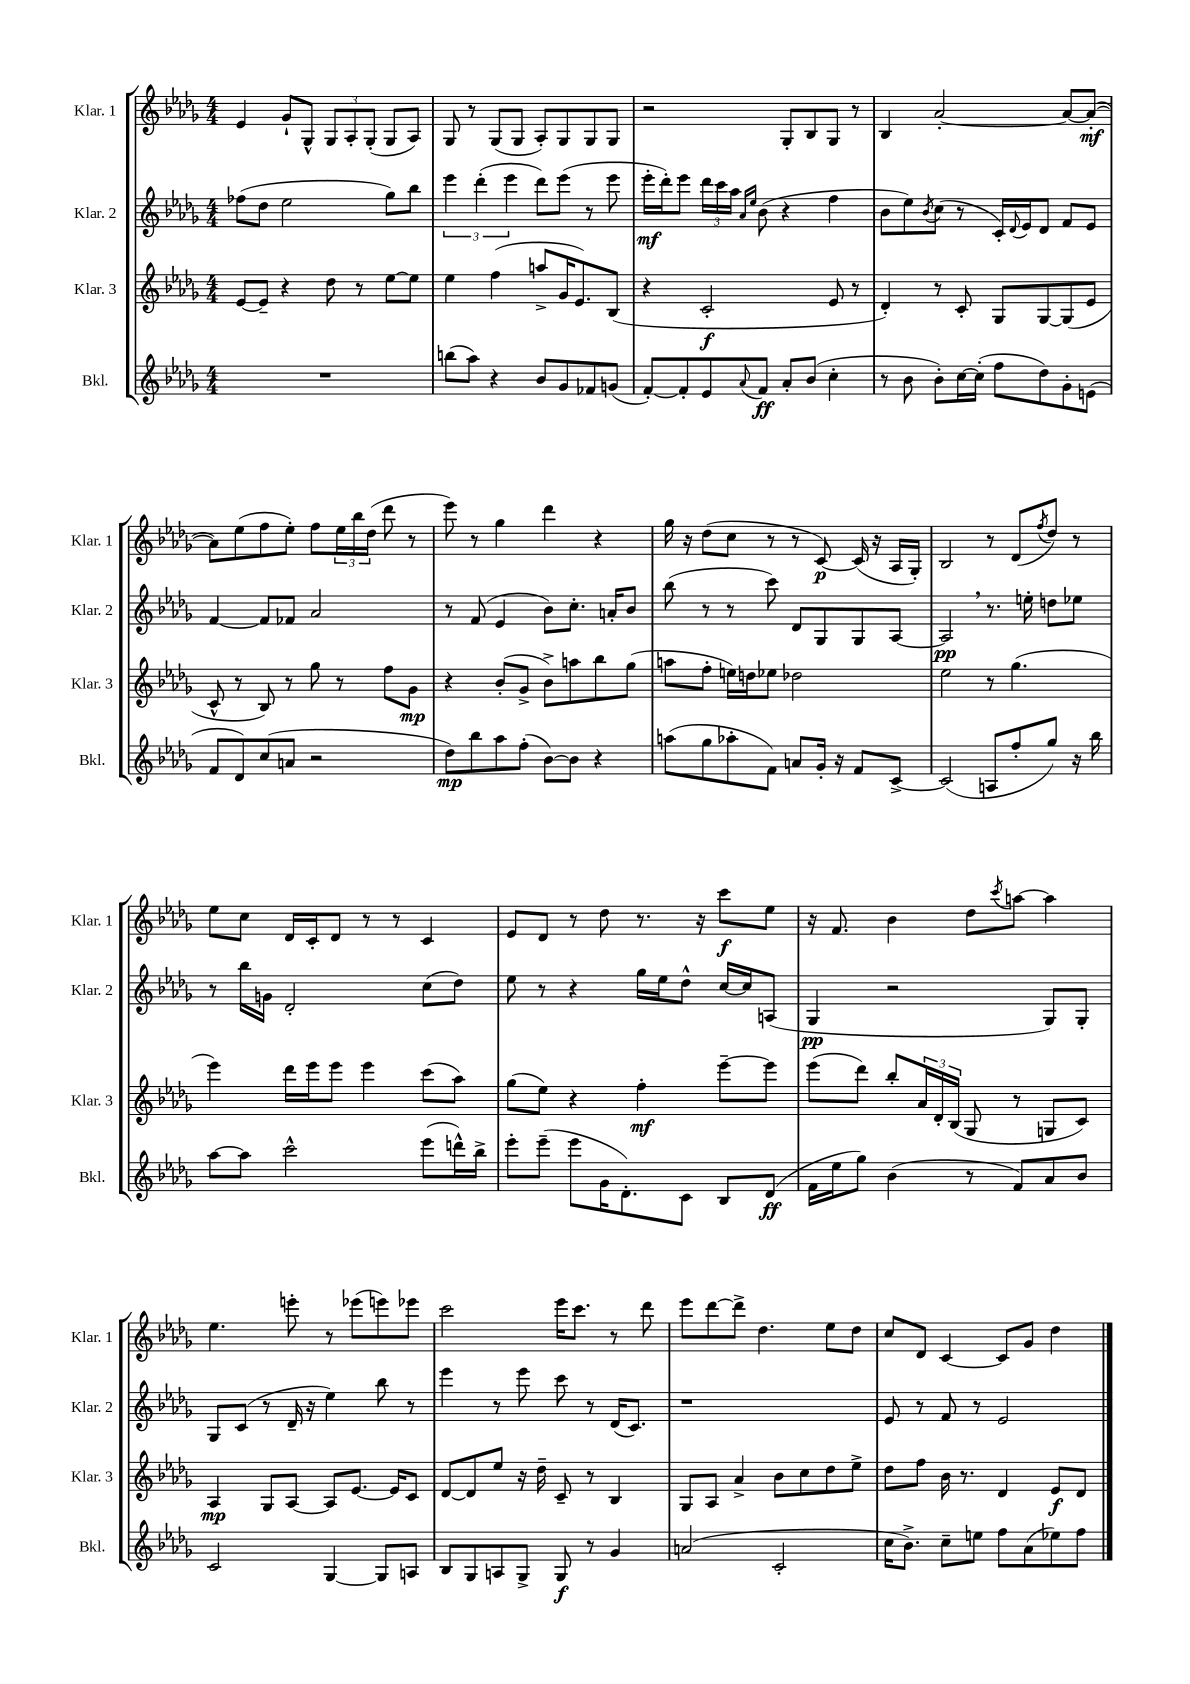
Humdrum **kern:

**kern	**dynam	**kern	**dynam	**kern	**dynam	**kern	**dynam
*part4	*part4	*part3	*part3	*part2	*part2	*part1	*part1
*staff4	*staff4	*staff3	*staff3	*staff2	*staff2	*staff1	*staff1
*I"Bkl.	*	*I"Klar. 3	*	*I"Klar. 2	*	*I"Klar. 1	*
*I'Bkl.	*	*I'Klar. 3	*	*I'Klar. 2	*	*I'Klar. 1	*
*clefG2	*	*clefG2	*	*clefG2	*	*clefG2	*
*k[b-e-a-d-g-]	*	*k[b-e-a-d-g-]	*	*k[b-e-a-d-g-]	*	*k[b-e-a-d-g-]	*
*M4/4	*	*M4/4	*	*M4/4	*	*M4/4	*
=95	=95	=95	=95	=95	=95	=95	=95
1r	.	[8e-/L	.	(8ff-X\L	.	4e-/	.
.	.	8e-~/J]	.	8dd-\J	.	.	.
.	.	4r	.	2ee-\	.	8g-`/L	.
.	.	.	.	.	.	8G-^^/J	.
.	.	8dd-\	.	.	.	12G-/L	.
.	.	.	.	.	.	12A-'/	.
.	.	8r	.	.	.	.	.
.	.	.	.	.	.	(12G-'/J	.
.	.	[8ee-\L	.	8gg-\L)	.	8G-/L	.
.	.	8ee-\J]	.	8bb-\J	.	8A-/J)	.
=96	=96	=96	=96	=96	=96	=96	=96
(8bbn\L	.	4ee-\	.	6eee-\	.	8G-/	.
8aa-\J)	.	.	.	.	.	8r	.
.	.	.	.	(6ddd-'\	.	.	.
4r	.	(4ff\	.	.	.	(8G-/L	.
.	.	.	.	6eee-\	.	.	.
.	.	.	.	.	.	8G-/J	.
8b-/L	.	8aan^/L	.	8ddd-\L)	.	8A-'/L)	.
8g-/	.	16g-/K	.	(8eee-\J	.	8G-/	.
.	.	8.e-/)	.	.	.	.	.
8f-X/	.	.	.	8r	.	8G-/	.
(8gn/J	.	(8B-/J	.	8eee-\	.	8G-/J	.
=97	=97	=97	=97	=97	=97	=97	=97
[8f'/L)	.	4r	.	16eee-'\LL	mf	2r	.
.	.	.	.	16ddd-'\J)	.	.	.
8f'/]	.	.	.	8eee-\J	.	.	.
8e-/	.	2c'/	f	24ddd-\LL	.	.	.
.	.	.	.	24ccc\	.	.	.
.	.	.	.	24aa-\JJ	.	.	.
.	.	.	.	16qqa-/LL	.	.	.
8qqa-/	.	.	.	16qqee-/JJ	.	.	.
8f/J	ff	.	.	(8b-\	.	.	.
8a-'/L	.	.	.	4r	.	8G-'/L	.
(8b-/J	.	.	.	.	.	8B-/	.
4cc'\	.	8e-/	.	4ff\	.	8G-/J	.
.	.	8r	.	.	.	8r	.
=98	=98	=98	=98	=98	=98	=98	=98
8r	.	4d-'/)	.	8b-\L	.	4B-/	.
8b-\	.	.	.	8ee-\)	.	.	.
.	.	.	.	8qb-/	.	.	.
8b-'\L)	.	8r	.	(8cc\J	.	[2a-'/	.
[16cc\L	.	8c'/	.	8r	.	.	.
(16cc'\JJ]	.	.	.	.	.	.	.
8ff\L	.	8G-/L	.	16c'/LL)	.	.	.
.	.	.	.	8qqd-/	.	.	.
.	.	.	.	16e-/J	.	.	.
8dd-\)	.	[8G-/	.	8d-/J	.	.	.
8g-'\	.	(8G-/]	.	8f/L	.	8a-/L_	.
(8en\J	.	8e-/J	.	8e-/J	.	(8a-'/J_	mf
!!LO:LB:g=z
=99	=99	=99	=99	=99	=99	=99	=99
8f/L	.	8c^^/	.	[4f/	.	8a-\L])	.
8d-/)	.	8r	.	.	.	(8ee-\	.
(8cc/	.	8B-/)	.	8f/L]	.	8ff\	.
8an/J	.	8r	.	8f-X/J	.	8ee-'\J)	.
2r	.	8gg-\	.	2a-/	.	8ff\L	.
.	.	8r	.	.	.	24ee-\L	.
.	.	.	.	.	.	24bb-\	.
.	.	.	.	.	.	(24dd-\JJ	.
.	.	8ff\L	.	.	.	8ddd-\	.
.	.	8g-\J	mp	.	.	8r	.
=100	=100	=100	=100	=100	=100	=100	=100
8dd-\L)	mp	4r	.	8r	.	8eee-\)	.
8bb-\	.	.	.	(8f/	.	8r	.
8aa-\	.	(8b-'/L	.	4e-/	.	4gg-\	.
(8ff'\J	.	8g-^/J	.	.	.	.	.
[8b-\L)	.	8b-^\L)	.	8b-\L)	.	4ddd-\	.
8b-\J]	.	8aan\	.	8.cc'\J	.	.	.
4r	.	8bb-\	.	.	.	4r	.
.	.	.	.	16an'/KL	.	.	.
.	.	(8gg-\J	.	8b-/J	.	.	.
=101	=101	=101	=101	=101	=101	=101	=101
(8aan\L	.	8aan\L	.	(8bb-\	.	16gg-\	.
.	.	.	.	.	.	16r	.
8gg-\	.	8ff'\J	.	8r	.	(8dd-\L	.
8aa-X'\	.	16een\LL)	.	8r	.	8cc\J	.
.	.	16ddn\J	.	.	.	.	.
8f\J)	.	8ee-X\J	.	8ccc\)	.	8r	.
8an/L	.	2dd-X\	.	8d-/L	.	8r	.
16g-'/Jk	.	.	.	8G-/	.	[8c/)	p
16r	.	.	.	.	.	.	.
8f/L	.	.	.	8G-/	.	(16c/]	.
.	.	.	.	.	.	16r	.
[8c^/J	.	.	.	[8A-/J	.	16A-/LL	.
.	.	.	.	.	.	16G-'/JJ)	.
=102	=102	=102	=102	=102	=102	=102	=102
(2c/]	.	2ee-\	.	2A-,/]	pp	2B-/	.
8An/L	.	8r	.	8.r	.	8r	.
8ff'/	.	(4.gg-\	.	.	.	(8d-/L	.
.	.	.	.	16een'\	.	.	.
.	.	.	.	.	.	8qff/	.
8gg-/J)	.	.	.	8ddn\L	.	8dd-/J)	.
16r	.	.	.	8ee-X\J	.	8r	.
16bb-\	.	.	.	.	.	.	.
!!LO:LB:g=z
=103	=103	=103	=103	=103	=103	=103	=103
[8aa-\L	.	4eee-\)	.	8r	.	8ee-\L	.
8aa-\J]	.	.	.	16bb-\LL	.	8cc\J	.
.	.	.	.	16gn\JJ	.	.	.
2ccc^^\	.	16ddd-\LL	.	2d-'/	.	16d-/LL	.
.	.	16eee-\J	.	.	.	16c'/J	.
.	.	8eee-\J	.	.	.	8d-/J	.
.	.	4eee-\	.	.	.	8r	.
.	.	.	.	.	.	8r	.
(8eee-\L	.	(8ccc\L	.	(8cc\L	.	4c/	.
16dddn^^\L)	.	8aa-\J)	.	8dd-\J)	.	.	.
16bb-^\JJ	.	.	.	.	.	.	.
=104	=104	=104	=104	=104	=104	=104	=104
8eee-'\L	.	(8gg-\L	.	8ee-\	.	8e-/L	.
(8eee-~\J	.	8ee-\J)	.	8r	.	8d-/J	.
8eee-\L	.	4r	.	4r	.	8r	.
16g-\K	.	.	.	.	.	8dd-\	.
8.d-'\)	.	.	.	.	.	.	.
.	.	4ff'\	mf	16gg-\LL	.	8.r	.
.	.	.	.	16ee-\J	.	.	.
8c\J	.	.	.	8dd-^^\J	.	.	.
.	.	.	.	.	.	16r	.
8B-/L	.	[8eee-~\L	.	[16cc/LL	.	8ccc\L	f
.	.	.	.	16cc/J]	.	.	.
(8d-/J	ff	8eee-\J]	.	(8An/J	.	8ee-\J	.
=105	=105	=105	=105	=105	=105	=105	=105
16f\LL	.	(8eee-\L	.	4G-/	pp	16r	.
16ee-\J	.	.	.	.	.	8.f/	.
8gg-\J)	.	8ddd-\J)	.	.	.	.	.
(4b-\	.	8bb-'/L	.	2r	.	4b-\	.
.	.	24a-/L	.	.	.	.	.
.	.	24d-'/	.	.	.	.	.
.	.	(24B-/JJ	.	.	.	.	.
8r	.	8G-/	.	.	.	8dd-\L	.
.	.	.	.	.	.	8qccc/	.
8f/L)	.	8r	.	.	.	[8aan\J	.
8a-/	.	8Gn/L	.	8G-/L)	.	4aa\]	.
8b-/J	.	8c/J)	.	8G-'/J	.	.	.
!!LO:LB:g=z
=106	=106	=106	=106	=106	=106	=106	=106
2c/	.	4A-/	mp	8G-/L	.	4.ee-\	.
.	.	.	.	(8c/J	.	.	.
.	.	8G-/L	.	8r	.	.	.
.	.	[8A-/J	.	16d-~/	.	8eeen'\	.
.	.	.	.	16r	.	.	.
[4G-/	.	8A-/L]	.	4ee-\)	.	8r	.
.	.	[8.e-/J	.	.	.	(8eee-X\L	.
8G-/L]	.	.	.	8bb-\	.	8eeen\)	.
.	.	16e-/KL]	.	.	.	.	.
8An/J	.	8c/J	.	8r	.	8eee-X\J	.
=107	=107	=107	=107	=107	=107	=107	=107
8B-/L	.	[8d-/L	.	4eee-\	.	2ccc\	.
8G-/	.	8d-/]	.	.	.	.	.
8An/	.	8ee-/J	.	8r	.	.	.
8G-^/J	.	16r	.	8eee-\	.	.	.
.	.	16dd-~\	.	.	.	.	.
8G-/	f	8c~/	.	8ccc\	.	16eee-\KL	.
.	.	.	.	.	.	8.ccc\J	.
8r	.	8r	.	8r	.	.	.
4g-/	.	4B-/	.	(16d-/KL	.	8r	.
.	.	.	.	8.c/J)	.	.	.
.	.	.	.	.	.	8ddd-\	.
=108	=108	=108	=108	=108	=108	=108	=108
(2an/	.	8G-/L	.	1r	.	8eee-\L	.
.	.	8A-/J	.	.	.	[8ddd-\	.
.	.	4a-^/	.	.	.	8ddd-^\J]	.
.	.	.	.	.	.	4.dd-\	.
2c'/	.	8b-\L	.	.	.	.	.
.	.	8cc\	.	.	.	.	.
.	.	8dd-\	.	.	.	8ee-\L	.
.	.	8ee-^\J	.	.	.	8dd-\J	.
=109	=109	=109	=109	=109	=109	=109	=109
16cc\KL	.	8dd-\L	.	8e-/	.	8cc/L	.
8.b-^\J)	.	.	.	.	.	.	.
.	.	8ff\J	.	8r	.	8d-/J	.
8cc~\L	.	16b-\	.	8f/	.	[4c/	.
.	.	8.r	.	.	.	.	.
8een\J	.	.	.	8r	.	.	.
8ff\L	.	4d-/	.	2e-/	.	8c/L]	.
(8a-\	.	.	.	.	.	8g-/J	.
8ee-X\)	.	8e-/L	f	.	.	4dd-\	.
8ff\J	.	8d-/J	.	.	.	.	.
==	==	==	==	==	==	==	==
*-	*-	*-	*-	*-	*-	*-	*-
